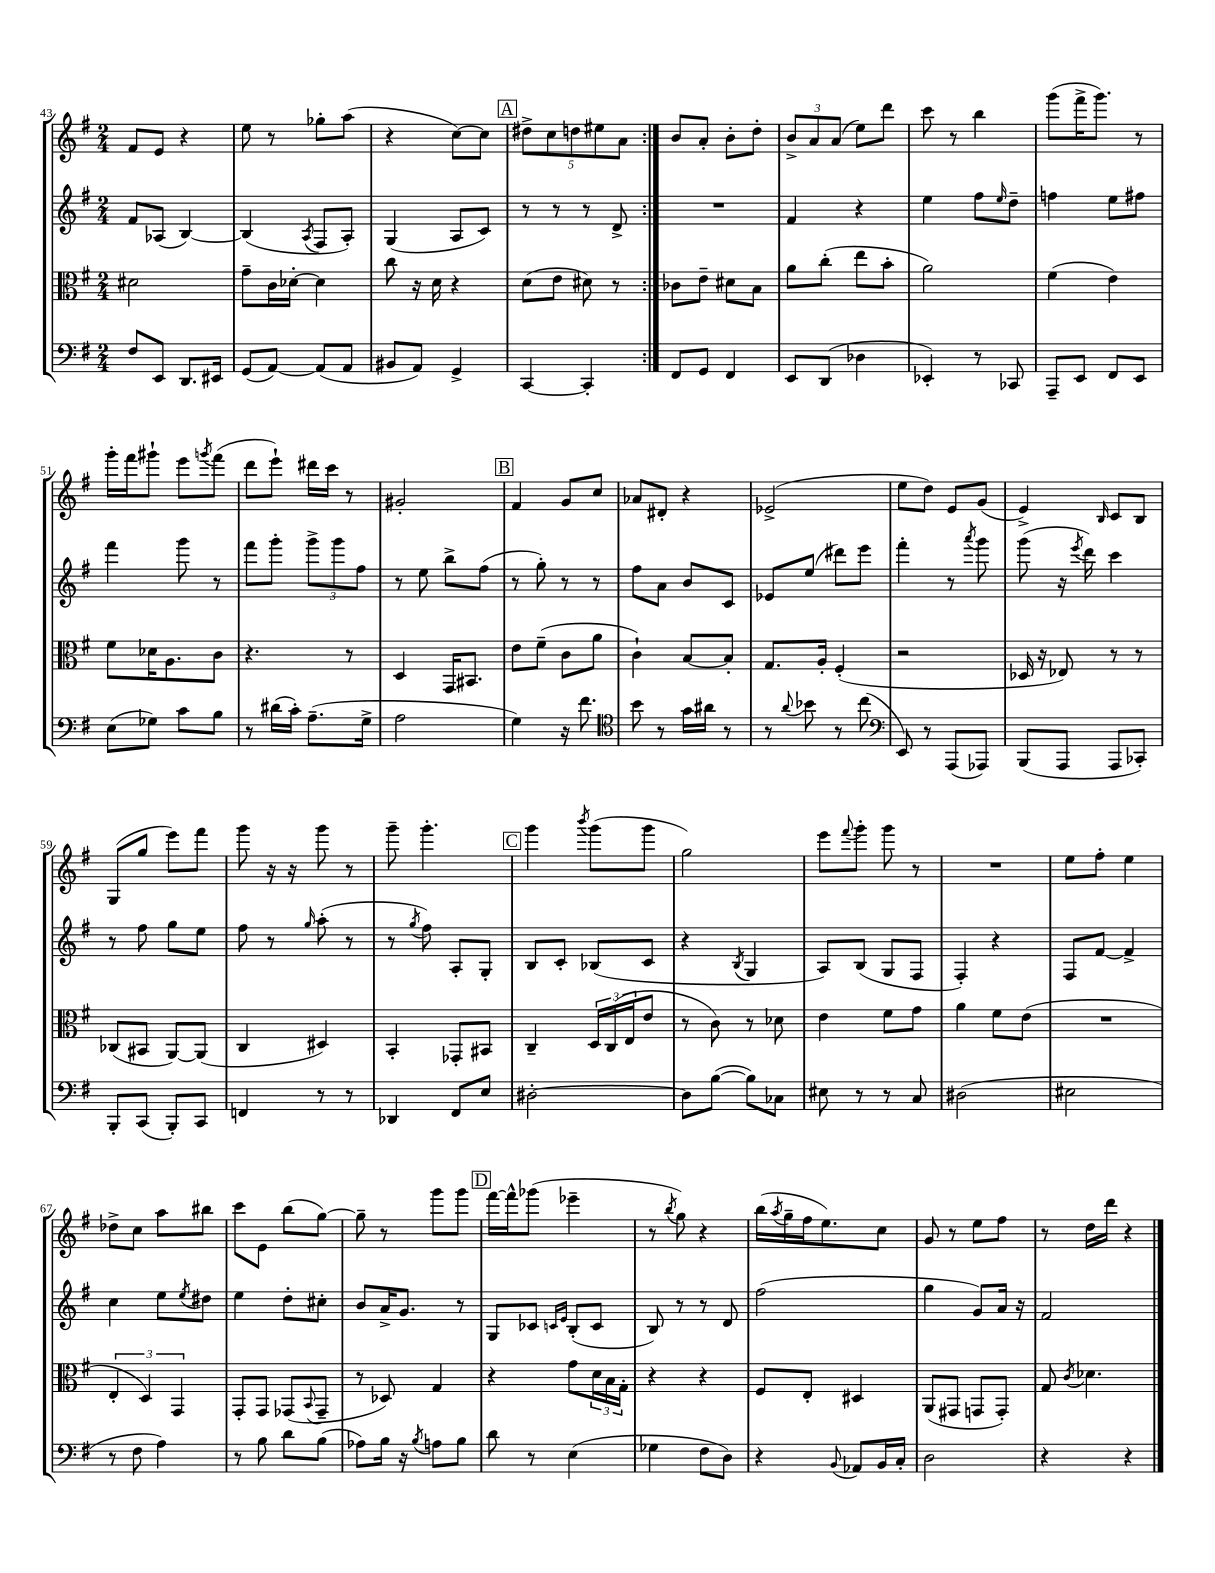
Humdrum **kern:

**kern	**kern	**kern	**kern
*staff4	*staff3	*staff2	*staff1
*clefF4	*clefC3	*clefG2	*clefG2
*k[f#]	*k[f#]	*k[f#]	*k[f#]
*M2/4	*M2/4	*M2/4	*M2/4
8F#/L	2d#\	8f#/L	8f#/L
8EE/J	.	(8A-/J	8e/J
8.DD/L	.	[4B/)	4r
16EE#/Jk	.	.	.
=	=	=	=
(8GG/L	8g~\L	(4B/]	8ee\
[8AA/J)	16c\L	.	8r
.	[16d-'\JJ	.	.
.	.	8qA/	.
(8AA/]L	4d-\]	8F#/L	8gg-'\L
8AA/J	.	8A'/J)	(8aa\J
=	=	=	=
8BB#/L	8cc\	(4G/	4r
8AA/J)	16r	.	.
.	16d\	.	.
4GG^/	4r	8A/L	[8cc\L)
.	.	8c/J)	8cc\]J
=	=	=	=
[4CC/	(8d\L	8r	10dd#^\L
.	.	.	10cc\
.	8e\J	8r	.
.	.	.	10dd\
4CC'/]	8d#\)	8r	.
.	.	.	10ee#\
.	8r	8d^/	.
.	.	.	10a\J
=:|!	=:|!	=:|!	=:|!
8FF#/L	8c-\L	2r	8b/L
8GG/J	8e~\J	.	8a'/J
4FF#/	8d#\L	.	8b'\L
.	8B\J	.	8dd'\J
=	=	=	=
8EE/L	8a\L	4f#/	12b^/L
.	.	.	12a/
(8DD/J	(8cc'\J	.	.
.	.	.	(12a/J
4D-\	8ee\L	4r	8ee\L)
.	8b'\J	.	8ddd\J
=	=	=	=
4EE-'/)	2a\)	4ee\	8ccc\
.	.	.	8r
8r	.	8ff#\L	4bb\
.	.	16qqee/	.
8CC-/	.	8dd~\J	.
=	=	=	=
8AAA~/L	(4f#\	4ff\	(8ggg\L
8EE/J	.	.	16fff#^\K
.	.	.	8.ggg\J)
8FF#/L	4e\)	8ee\L	.
8EE/J	.	8ff#\J	8r
=	=	=	=
(8E\L	8f#\L	4fff#\	16ggg'\LL
.	.	.	16fff#\J
8G-\J)	16d-\K	.	8ggg#`\J
.	8.A\	.	.
8c\L	.	8ggg\	8eee\L
.	.	.	8qggg/
8B\J	8c\J	8r	(8fff#\J
=	=	=	=
8r	4.r	8fff#\L	8ddd\L
(16d#\LL	.	8ggg'\J	8eee`\J)
16c'\JJ)	.	.	.
(8.A~\L	.	12ggg^\L	16ddd#\LL
.	.	.	16ccc\JJ
.	.	12ggg\	.
.	8r	.	8r
.	.	12ff#\J	.
16G^\Jk	.	.	.
=	=	=	=
2A\	4D/	8r	2g#'/
.	.	8ee\	.
.	16GG/LK	8bb^\L	.
.	8.BB#/J	.	.
.	.	(8ff#\J	.
=	=	=	=
4G\)	8e\L	8r	4f#/
.	(8f#~\J	8gg'\)	.
16r	8c\L	8r	8g/L
8.f#\	.	.	.
.	8a\J	8r	8cc/J
=	=	=	=
*clefC4	*	*	*
8b\	4c`\)	8ff#\L	8a-/L
8r	.	8a\J	8d#'/J
16g\LL	[8B/L	8b/L	4r
16a#\JJ	.	.	.
8r	8B'/]J	8c/J	.
=	=	=	=
8r	8.G/L	8e-/L	(2e-^/
8qqa/	.	.	.
8b-\	.	(8ee/J	.
.	16A'/Jk	.	.
8r	(4F#'/	8ddd#\L)	.
(8cc\	.	8eee\J	.
=	=	=	=
*clefF4	*	*	*
8EE/)	2r	4fff#'\	8ee\L
8r	.	.	8dd\J)
(8AAA/L	.	8r	8e/L
.	.	8qaaa/	.
8AAA-/J)	.	8ggg\	(8g/J
=	=	=	=
(8BBB/L	16D-/	(8ggg\	4e^/)
.	16r	.	.
8AAA/J	8E-/)	16r	.
.	.	8qeee/	.
.	.	16ddd\)	.
.	.	.	16qqB/
8AAA/L	8r	4ccc\	8c/L
8CC-'/J)	8r	.	8B/J
=	=	=	=
8BBB'/L	(8C-/L	8r	(8G/L
(8CC/J	8BB#/J	8ff#\	8gg/J
8BBB'/L)	[8AA/L)	8gg\L	8eee\L)
8CC/J	(8AA/]J	8ee\J	8fff#\J
=	=	=	=
4FF/	4C/	8ff#\	8ggg\
.	.	8r	16r
.	.	.	16r
.	.	16qqgg/	.
8r	4D#/)	(8aa'\	8ggg\
8r	.	8r	8r
=	=	=	=
4DD-/	4BB'/	8r	8ggg~\
.	.	8qgg/	.
.	.	8ff#\)	4.ggg'\
8FF#/L	8GG-'/L	8A'/L	.
8E/J	8BB#/J	8G'/J	.
=	=	=	=
[2D#'\	4C~/	8B/L	4ggg\
.	.	8c'/J	.
.	.	.	8qbbb/
.	24D/LL	(8B-/L	(8ggg\L
.	(24C/	.	.
.	24E/J	.	.
.	8e/J	8c/J	8ggg\J
=	=	=	=
8D#\]L	8r	4r	2gg\)
([8B\J	8c\)	.	.
.	.	8qB/	.
8B\]L)	8r	4G/	.
8C-\J	8d-\	.	.
=	=	=	=
8E#\	4e\	8A/L)	8eee\L
.	.	.	8qqfff#/
8r	.	(8B/J	8ggg'\J
8r	8f#\L	8G/L	8ggg\
8C/	8g\J	8F#/J	8r
=	=	=	=
(2D#\	4a\	4F#'/)	2r
.	8f#\L	4r	.
.	(8e\J	.	.
=	=	=	=
2E#\	2r	8F#/L	8ee\L
.	.	[8f#/J	8ff#'\J
.	.	4f#^/]	4ee\
=	=	=	=
8r	6E'/	4cc\	8dd-^\L
8F#\	.	.	8cc\J
.	6D/)	.	.
4A\)	.	8ee\L	8aa\L
.	6GG/	.	.
.	.	8qee/	.
.	.	8dd#\J	8bb#\J
=	=	=	=
8r	8GG'/L	4ee\	8ccc\L
8B\	8GG/J	.	8e\J
8d\L	(8GG-/L	8dd'\L	(8bb\L
.	8qqBB/	.	.
(8B\J	8GG-~/J	8cc#'\J	[8gg\J)
=	=	=	=
8A-\L)	8r	8b/L	8gg~\]
16B\Jk	8D-/)	16a^/K	8r
16r	.	8.g/J	.
8qB/	.	.	.
8A\L	4G/	.	8ggg\L
8B\J	.	8r	8ggg\J
=	=	=	=
8d\	4r	8G/L	[16fff#\LL
.	.	.	16fff#^^\]J
8r	.	8c-/J	(8ggg-\J
.	.	16qqc/LL	.
.	.	16qqe/JJ	.
(4E\	8g\L	(8B'/L	4eee-~\
.	24d\L	8c/J	.
.	24B\	.	.
.	24G'\JJ	.	.
=	=	=	=
4G-\	4r	8B/)	8r
.	.	.	8qbb/
.	.	8r	8gg\)
8F#\L	4r	8r	4r
8D\J)	.	8d/	.
=	=	=	=
4r	8F#/L	(2ff#\	(16bb\LL
.	.	.	8qaa/
.	.	.	16gg~\
.	8E'/J	.	16ff#\J
.	.	.	8.ee\)
8qqBB/	.	.	.
8AA-/L	4D#/	.	.
16BB/L	.	.	8cc\J
16C'/JJ	.	.	.
=	=	=	=
2D\	(8AA/L	4gg\	8g/
.	8GG#/J	.	8r
.	8GG/L	8g/L)	8ee\L
.	8GG'/J)	16a/Jk	8ff#\J
.	.	16r	.
=	=	=	=
4r	8G/	2f#/	8r
.	8qc/	.	.
.	4.d-\	.	16dd\LL
.	.	.	16ddd\JJ
4r	.	.	4r
==	==	==	==
*-	*-	*-	*-
